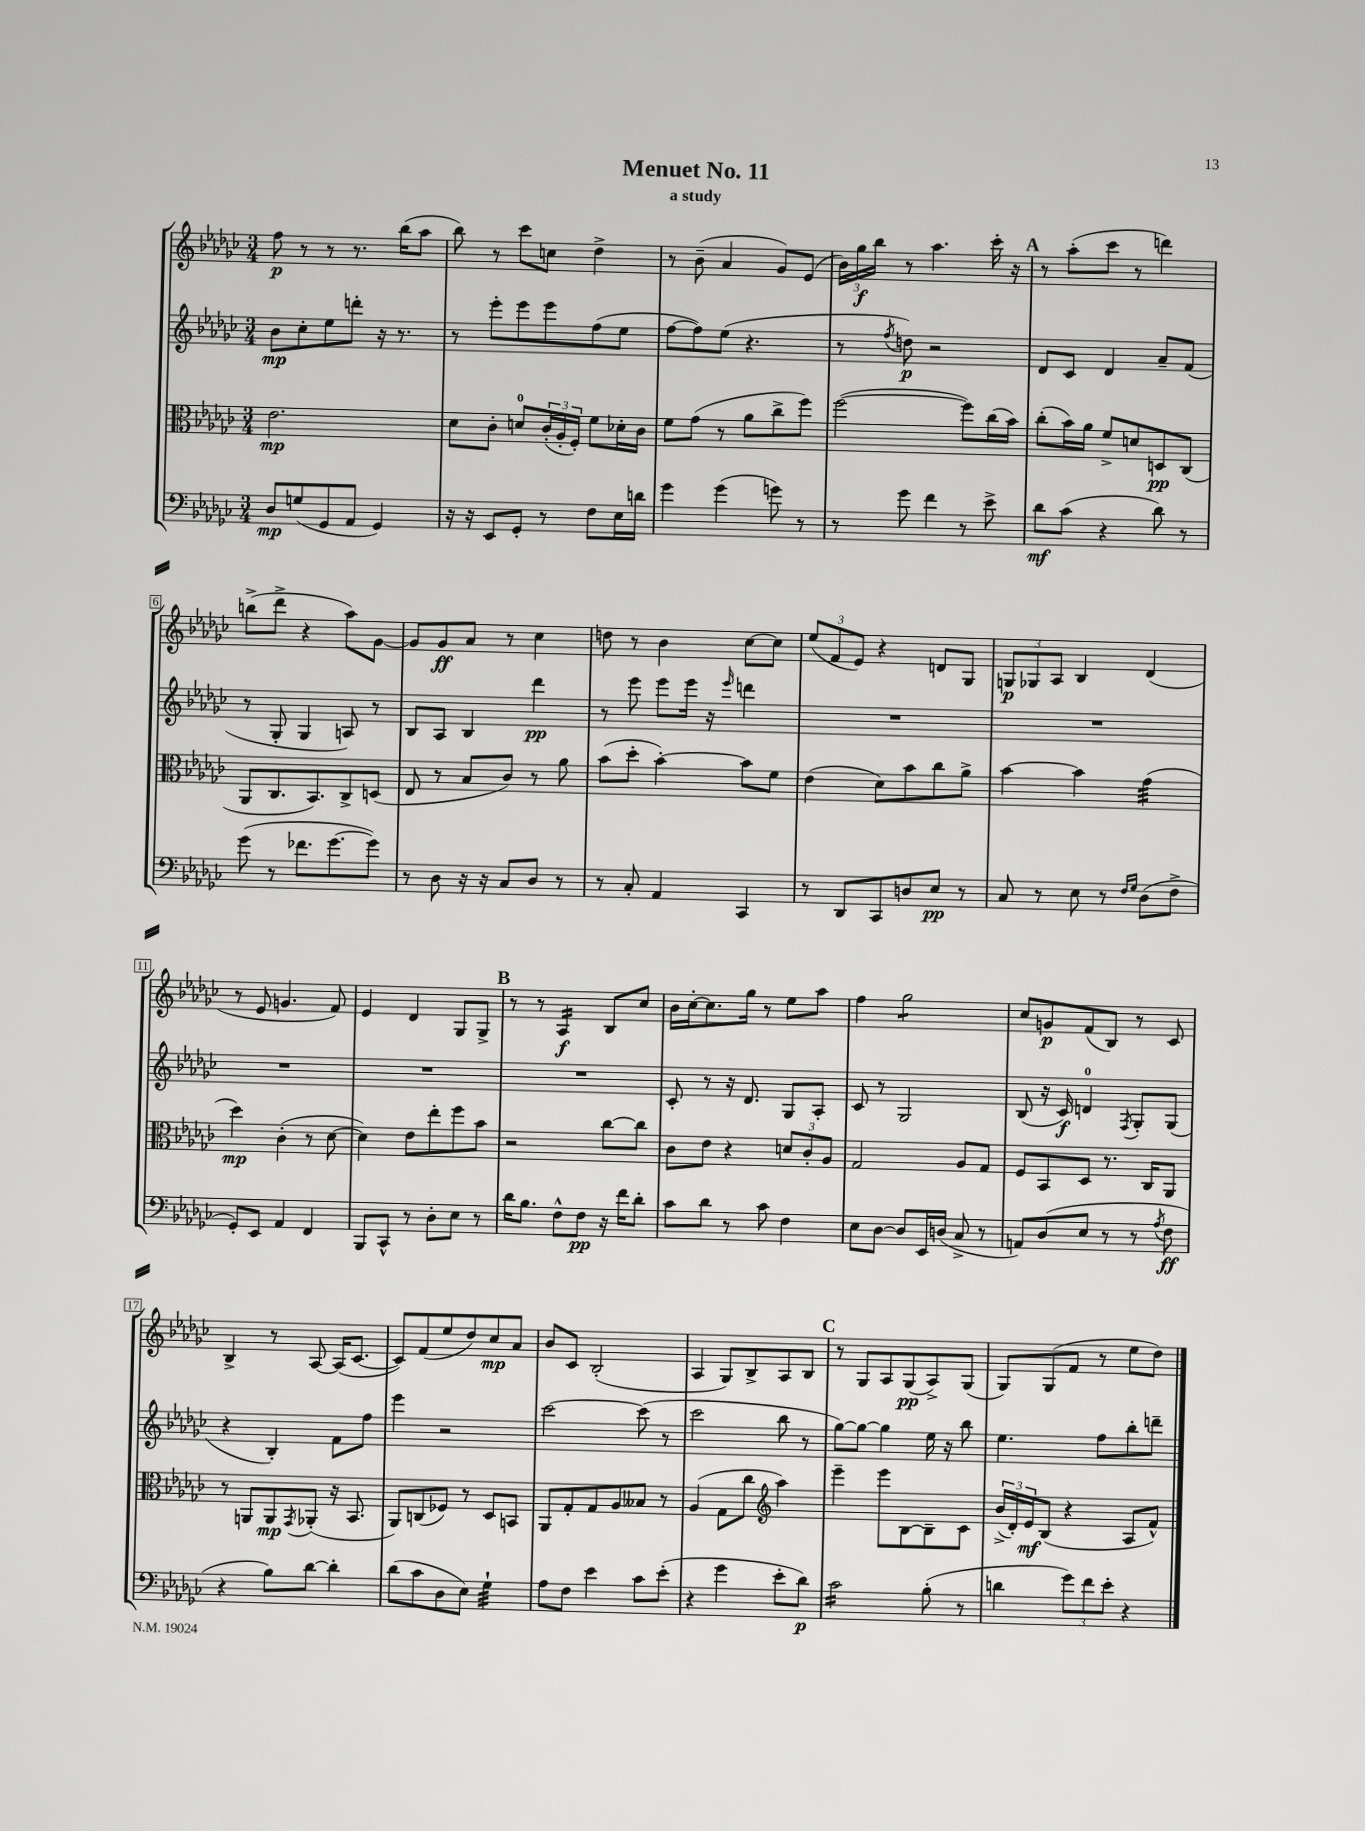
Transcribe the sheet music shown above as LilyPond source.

\header { title = "Menuet No. 11" subtitle = "a study" }
<<
\new StaffGroup <<
\new Staff = "s0" {
    \clef treble \key ges \major \numericTimeSignature \time 3/4
    f''8\p r8 r8 r8. bes''16( aes''8 |
    bes''8) r8 ces'''8 c''8 des''4-> |
    r8 bes'8--( aes'4 ges'8) ees'8( |
    \tuplet 3/2 { bes'16) ges''16\f bes''16 } r8 aes''4. ces'''16-. r16 |
    \mark \markup { \bold "A" } r8 aes''8-.( ces'''8 r8 d'''4) |
    b''8->( des'''8-> r4 aes''8) ges'8~ |
    ges'8 ges'8\ff aes'8 r8 ces''4 |
    d''8 r8 bes'4 ces''8~ ces''8 |
    \tuplet 3/2 { ees''8( f'8 ees'8) } r4 d'8 ges8 |
    \tuplet 3/2 { g8\p ges8 aes8 } bes4 des'4( |
    r8 ees'8 g'4. f'8) |
    ees'4 des'4 ges8 ges8-> |
    \mark \markup { \bold "B" } r8 r8 aes4:16\f bes8 ces''8 |
    bes'16 ces''16~-. ces''8. ges''16 r8 ees''8 aes''8 |
    f''4 ges''2:8 |
    ces''8 g'8\p f'8( bes8) r8 ces'8 |
    bes4-> r8 aes8~ aes16( ces'8.~ |
    ces'8) f'8( ees''8 des''8) ces''8\mp aes'8 |
    bes'8 ces'8 bes2-.( |
    aes4 ges8) bes8-> aes8 bes8 |
    \mark \markup { \bold "C" } r8 ges8 aes8 ges8\pp( aes8->) ges8( |
    ges8) ges8( f'8 r8 ees''8 des''8) \bar "|." |
}
\new Staff = "s1" {
    \clef treble \key ges \major \numericTimeSignature \time 3/4
    bes'8\mp ces''8-. ees''8 d'''8-. r16 r8. |
    r8 ees'''8-. ees'''8 ees'''8 f''8( ees''8 |
    f''8~ f''8) ees''8( r4. |
    r8 \acciaccatura { f''8 } d''8\p) r2 |
    \mark \markup { \bold "A" } des'8 ces'8 des'4 aes'8-- f'8( |
    r8 ges8-. ges4 a8) r8 |
    bes8 aes8 bes4 des'''4\pp |
    r8 ees'''8 ees'''8 ees'''16 r16 \grace { ees'''16 } d'''4 |
    R2. |
    R2. |
    R2. |
    R2. |
    \mark \markup { \bold "B" } R2. |
    ces'8-. r8 r16 des'8. ges8 aes8-. |
    ces'8 r8 ges2 |
    bes8( r16 ces'16\f) d'4-0 \acciaccatura { f8 } ges8-. ges8( |
    r4 bes4-.) f'8 f''8 |
    ees'''4 r2 |
    ces'''2~ ces'''8( r8 |
    ces'''2 bes''8 r8 |
    \mark \markup { \bold "C" } ges''8~) ges''8~ ges''4 ees''16 r16 bes''8 |
    ees''4. f''8 bes''8-. d'''8-- \bar "|." |
}
\new Staff = "s2" {
    \clef alto \key ges \major \numericTimeSignature \time 3/4
    ees'2.\mp |
    des'8 ces'8-. d'8-0 \tuplet 3/2 { ces'16-.( aes16-. f16-.) } f'8 des'16-. ces'16 |
    f'8 ges'8( r8 aes'8 ces''8-> f''8) |
    f''2~( f''8) ces''16( bes'16) |
    \mark \markup { \bold "A" } ces''8-.( bes'16) aes'16 f'8-> d'8 d8\pp ces8( |
    aes,8 ces8. bes,8.) ces8-> d8( |
    ees8 r8 bes8 ces'8) r8 aes'8 |
    bes'8( des''8-. bes'4~-.) bes'8 f'8 |
    ees'4( des'8) bes'8 ces''8 aes'8-> |
    bes'4~ bes'4 ges'4:32( |
    des''4\mp) ces'4-.( r8 des'8~ |
    des'4) ees'8 ees''8-. f''8 bes'8 |
    \mark \markup { \bold "B" } r2 ces''8~ ces''8 |
    ces'8 ees'8 r4 \tuplet 3/2 { d'8 ces'8-. aes8 } |
    ges2 aes8 ges8 |
    f8 bes,8 des8 r8. ces16 aes,8 |
    r8 a,8 a,8\mp \acciaccatura { ges,8 } aes,8-.( r16 bes,8. |
    aes,8) c8( fes8) r8 des8 b,8 |
    aes,8 ges8-. ges8 aes8 beses8 r8 |
    aes4( ges8 ces''8 \clef treble aes''4) |
    \mark \markup { \bold "C" } ees'''4-- ees'''8 bes8~ bes8-- ces'8 |
    \tuplet 3/2 { bes'16->( des'16-.) ees'16\mf } bes8( r4 aes8 f'8-^) \bar "|." |
}
\new Staff = "s3" {
    \clef bass \key ges \major \numericTimeSignature \time 3/4
    des8\mp g8( ges,8 aes,8 ges,4) |
    r16 r16 ees,8 ges,8-. r8 f8 ees16 d'16 |
    ges'4 ges'4( g'8) r8 |
    r8 ges'8 f'4 r8 ees'8-> |
    \mark \markup { \bold "A" } des'8\mf ces'8( r4 des'8) r8 |
    ges'8( r8 fes'8. ges'8.~ ges'8) |
    r8 des8 r16 r16 ces8 des8 r8 |
    r8 ces8-. aes,4 ces,4 |
    r8 des,8 ces,8 d8 ees8\pp r8 |
    ces8 r8 ees8 r8 \grace { f16 ges16 } des8( f8-> |
    ges,8-.) ees,8 aes,4 f,4 |
    bes,,8 ces,8-^ r8 des8-. ees8 r8 |
    \mark \markup { \bold "B" } des'16 bes8. f8-^ f8\pp r16 f'16 des'8-. |
    ces'8 des'8 r8 ces'8 f4 |
    ees8 des8~ des8 ees,16 d16( ces8-> r8 |
    a,8) des8( ees8 r8 r8 \acciaccatura { aes8 } f8\ff |
    r4 bes8) des'8~ des'4-. |
    des'8( ces'8 des8 ees8) ges4:32-! |
    aes8 f8 ees'4 ces'8 ees'8-.( |
    r4 ges'4 ees'8-. des'8\p) |
    \mark \markup { \bold "C" } ces'2:16 bes8-.( r8 |
    d'4 \tuplet 3/2 { ges'8) f'8 ees'8-. } r4 \bar "|." |
}
>>
>>
\layout { \context { \Score \override BarNumber.stencil = #(make-stencil-boxer 0.1 0.3 ly:text-interface::print) } }
